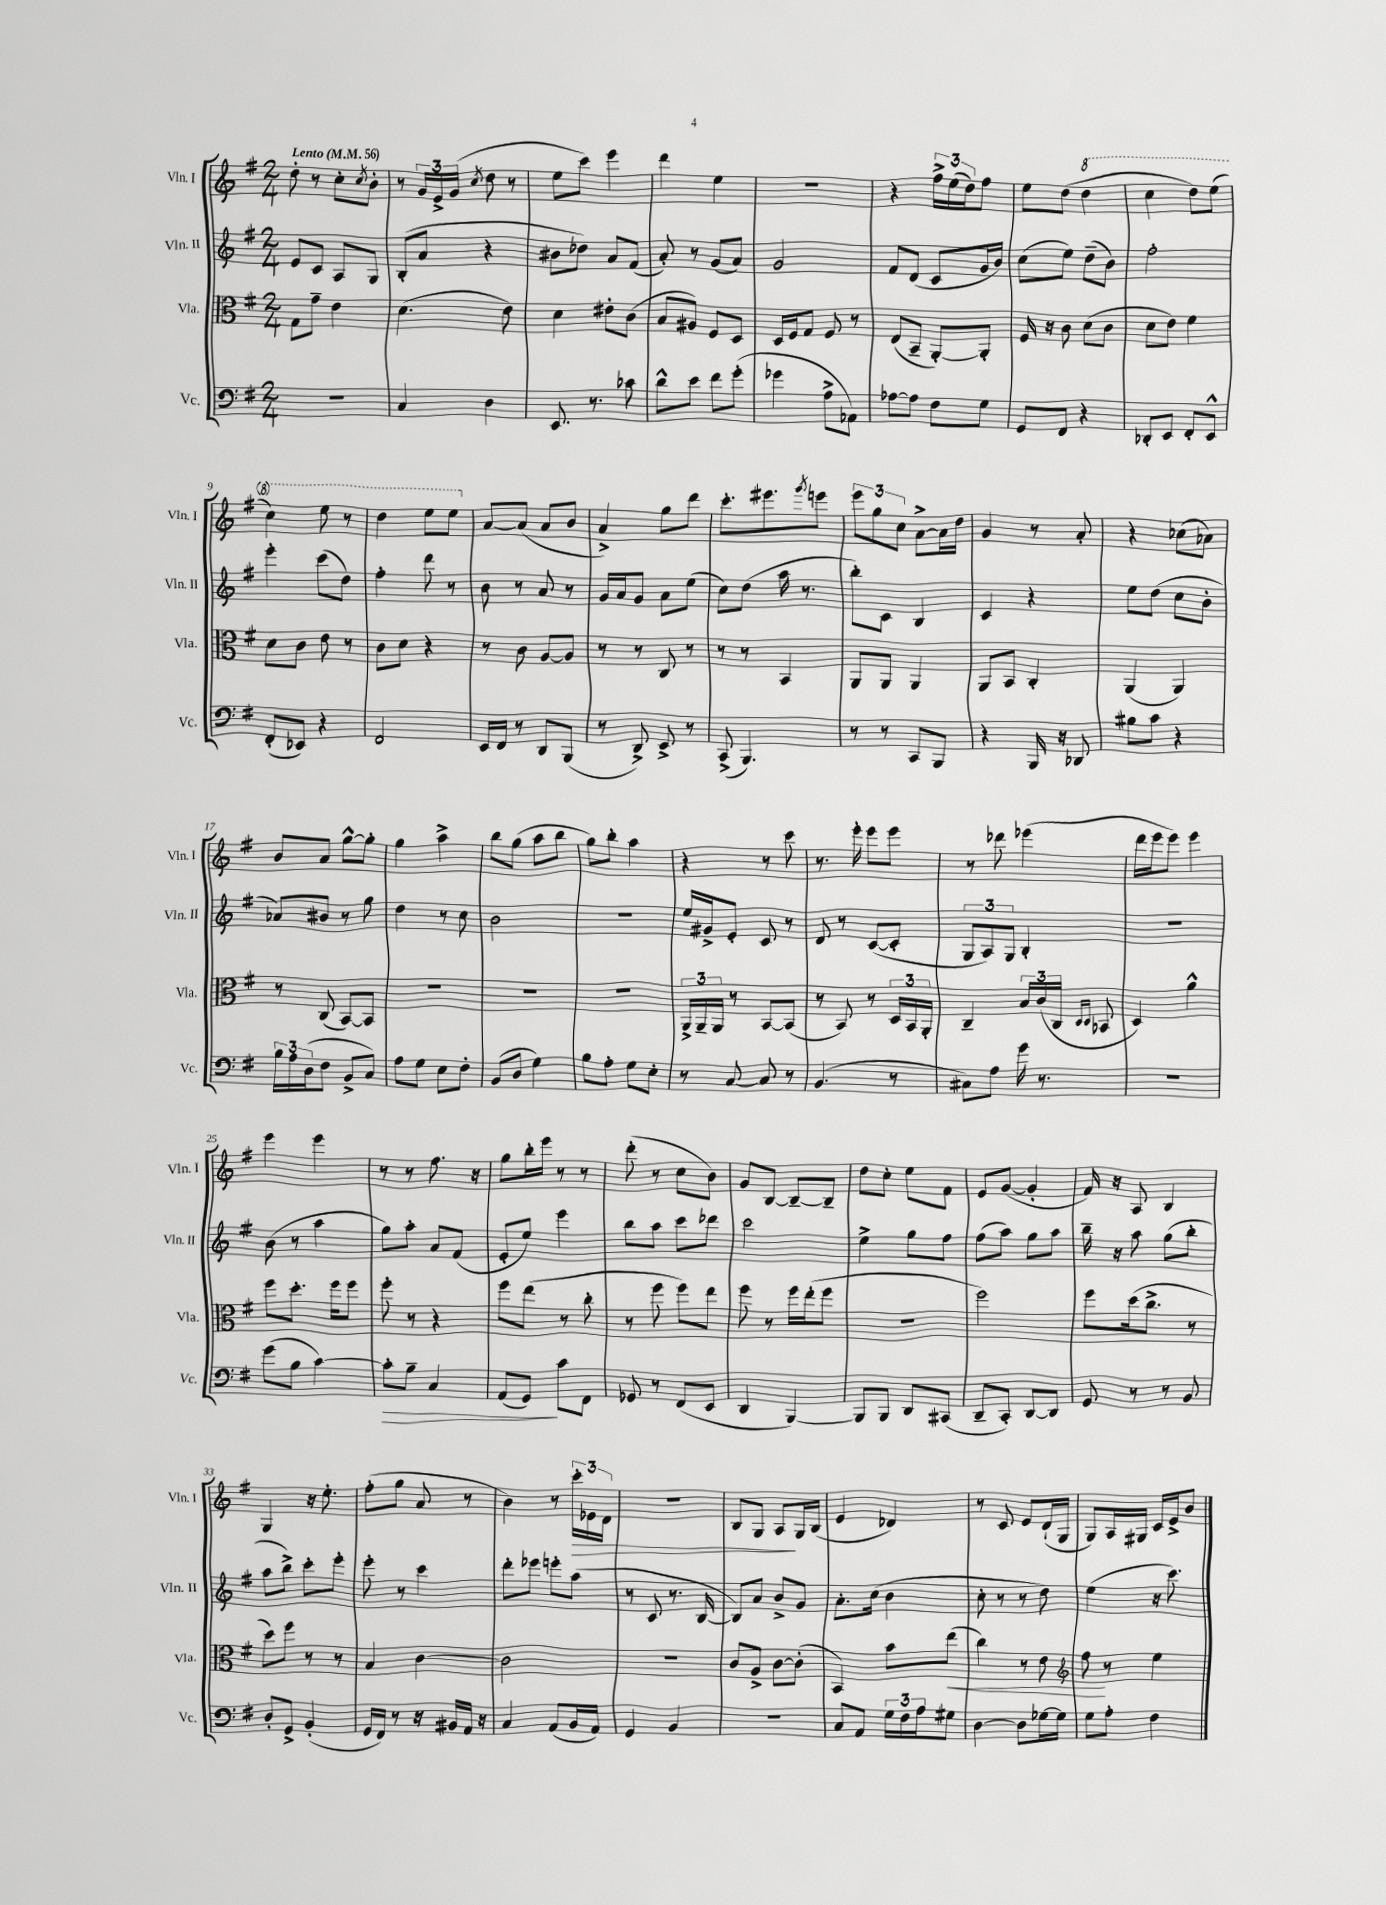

**kern	**kern	**kern	**kern
*staff4	*staff3	*staff2	*staff1
*clefF4	*clefC3	*clefG2	*clefG2
*k[f#]	*k[f#]	*k[f#]	*k[f#]
*M2/4	*M2/4	*M2/4	*M2/4
*MM56	*MM56	*MM56	*MM56
2r	8G	8e	8dd'
.	8g~	8c	8r
.	4e	8A	8cc'
.	.	.	8qcc
.	.	8G	8b'
=	=	=	=
4C	(4.d	(8B'	8r
.	.	8a	24g
.	.	.	24e^
.	.	.	(24g
.	.	.	8qcc
4D	.	4r	8dd
.	8e)	.	8r
=	=	=	=
8.EE	4d	8b#	8ee
.	.	8dd-)	8ccc)
8.r	.	.	.
.	8e#'	8a	4eee
8c-	(8c	(8f#	.
=	=	=	=
8d^^	8B	8a')	4ddd
8e	8A#)	8r	.
8f#	8F#	(8g	4ee
(8g'	8D	8a)	.
=	=	=	=
4g-	16D	2g	2r
.	16F#	.	.
.	8G	.	.
8A^	8F#	.	.
8AA-)	8r	.	.
=	=	=	=
[8A-	(8E	8f#	4r
8A-]	8BB~	(8d	.
8F#	[8AA')	8c	24ff#^
.	.	.	(24ee
.	.	.	24dd)
8G	8AA']	16g	8ff#
.	.	16b)	.
=	=	=	=
8GG	16F#	(8cc	8ee
.	16r	.	.
8FF#	8c	8ee)	(8dd
4r	(8d	(8dd~	4ddd
.	8c	8b)	.
=	=	=	=
8DD-'	8d	2ff#'	4ccc
8EE	8e)	.	.
8FF#'	4f#	.	8ddd)
8EE^^	.	.	(8eee
=	=	=	=
(8FF#'	8d	4eee'	4ccc)
8EE-)	8c	.	.
4r	8e	(8ccc	8eee
.	8r	8dd)	8r
=	=	=	=
2FF#	8c	4ff#'	4ddd
.	8d	.	.
.	4r	8ddd	8eee
.	.	8r	8eee
=	=	=	=
16EE	8r	8b	[8a
16FF#	.	.	.
8r	8c	8r	(8a]
8DD	[8A	8a	8a
(8BBB	8A]	8r	8b
=	=	=	=
8r	8r	16g	4a^)
.	.	16a	.
8DD^)	8r	8g	.
8EE^	8C	8a	8gg
8r	8r	(8ee	8ddd
=	=	=	=
(8CC^	8r	8cc)	8.ccc'
4.BBB)	8r	(8dd	.
.	.	.	8.eee#
.	4BB	16aa	.
.	.	8.r	.
.	.	.	8qggg
.	.	.	8eee
=	=	=	=
8r	8AA	8bb')	12eee
.	.	.	12gg
8r	8AA	8c	.
.	.	.	12cc
8CC	4AA	4B	[8a^
8BBB	.	.	16a]
.	.	.	16dd
=	=	=	=
4r	8AA	4c	4g
.	8BB	.	.
16BBB	4C'	4r	8r
16r	.	.	.
8DD-	.	.	8a'
=	=	=	=
8B#	(4AA	8ee	4r
8c	.	(8dd	.
4r	4AA)	8cc	(8cc-
.	.	8b'	8a-)
=	=	=	=
24B	8r	8a-)	8b
24A	.	.	.
(24D	.	.	.
8F#	(8C	8b#	8a
8BB^	[8BB)	8r	[8gg^^
8C)	8BB]	8gg	8gg']
=	=	=	=
8A	2r	4dd	4gg
8G	.	.	.
8E	.	8r	4aa^
8F#'	.	8cc	.
=	=	=	=
(8BB	2r	2b	8bb
8D	.	.	(8gg
4G)	.	.	8aa
.	.	.	8bb
=	=	=	=
8B	2r	2r	8gg)
8A'	.	.	8bb'
8G	.	.	4aa
8E'	.	.	.
=	=	=	=
8r	24AA^	16ee	4r
.	24AA~	.	.
.	.	16g#^	.
.	24AA	.	.
[8C	8r	8e'	.
8C]	[8BB	8c	8r
8r	(8BB]	8r	8ccc
=	=	=	=
(4.BB	8r	8d	8.r
.	8BB)	8r	.
.	.	.	16eee'
.	8r	([8c	8eee
8r	24D	8c']	8eee
.	24BB	.	.
.	24AA'	.	.
=	=	=	=
8C#)	4C~	12G	8r
.	.	12A)	.
8A	.	.	8ddd-
.	.	12G	.
16g	24B	4B'	(4eee-
.	(24c	.	.
8.r	.	.	.
.	24C	.	.
.	16qqD	.	.
.	16qqD	.	.
.	8BB-	.	.
=	=	=	=
2r	4D)	2r	16ddd
.	.	.	16eee
.	.	.	8eee)
.	4a^^	.	4eee
=	=	=	=
(8g	8ff#	(8b	4eee
8B	8.dd'	8r	.
[4c)	.	4aa	4eee
.	16ff#	.	.
.	8ff#	.	.
=	=	=	=
8c']	8ff#'	8gg)	8r
8B~	8r	8aa'	8r
4C	4r	8a	8.ff#
.	.	(8f#	.
.	.	.	16r
=	=	=	=
(8AA	8ff#	8e'	8gg
8GG)	(8ee	8ee)	16bb'
.	.	.	16eee
8c	8r	4eee	8r
8FF#	8cc'	.	8r
=	=	=	=
8GG-	8r	8bb	(8ddd'
8r	8ff#	8aa	8r
(8FF#	8ff#)	8ccc	8cc
8EE	8ee	8ddd-	8b)
=	=	=	=
4DD	8ff#	2ccc	8g
.	8r	.	[8B
[4BBB)	16ff#	.	8B~_
.	(16ee'	.	.
.	8ff#	.	8B~]
=	=	=	=
8BBB]	2r	4ee^	8dd
8BBB	.	.	8cc'
8DD	.	8gg	8ee
(8CC#	.	8ff#	8f#
=	=	=	=
8DD~	2ff#)	(8ff#	8e
8CC')	.	8aa)	([8g
[8DD	.	8gg	4g']
8DD]	.	8aa	.
=	=	=	=
8GG	8ff#	16bb~	16f#)
.	.	16r	16r
8r	(16dd	8aa	8A
.	8.cc^	.	.
8r	.	(8gg	4B
8BB	8r	8bb'	.
=	=	=	=
8D'	8dd)	8aa	4G
8GG^	8ff#	8bb^)	.
(4BB'	8r	8ccc'	16r
.	.	.	8.ee'
.	8r	8eee'	.
=	=	=	=
16GG	4B	8eee'	(8ff#'
16FF#)	.	.	.
8r	.	8r	8gg
16r	[4c	4ccc	8a
16BB#	.	.	.
16AA	.	.	8r
16r	.	.	.
=	=	=	=
4C	2c]	8ddd'	4b)
.	.	8eee-	.
(8AA	.	8eee'	8r
16BB	.	(8aa	24ccc'
.	.	.	24e-
16AA)	.	.	.
.	.	.	24d
=	=	=	=
4GG	2r	8r	2r
.	.	8c	.
4BB	.	8.r	.
.	.	[16B	.
=	=	=	=
2r	8c	8B])	8B
.	8A^	8a	8G
.	[8c	8b^	8A
.	(8c']	8g	16G
.	.	.	(16B
=	=	=	=
8C	4BB)	8.a'	4e
8AA	.	.	.
.	.	(16cc	.
24G	8b	4b	4d-)
24F#	.	.	.
24A	.	.	.
8G#	(8ee	.	.
=	=	=	=
[4D	4cc)	8cc'	8r
.	.	8r	8c
8D]	8r	8r	8e
[16G-	8e	8dd)	(16d`
16G-]	.	.	16G
=	=	=	=
*	*clefG2	*	*
8G	8ff#	(4ee	8G)
8A'	8r	.	16A
.	.	.	16G#
4F#	4ee	16r	16c
.	.	8.ccc)	16e^
.	.	.	8b
==	==	==	==
*-	*-	*-	*-
